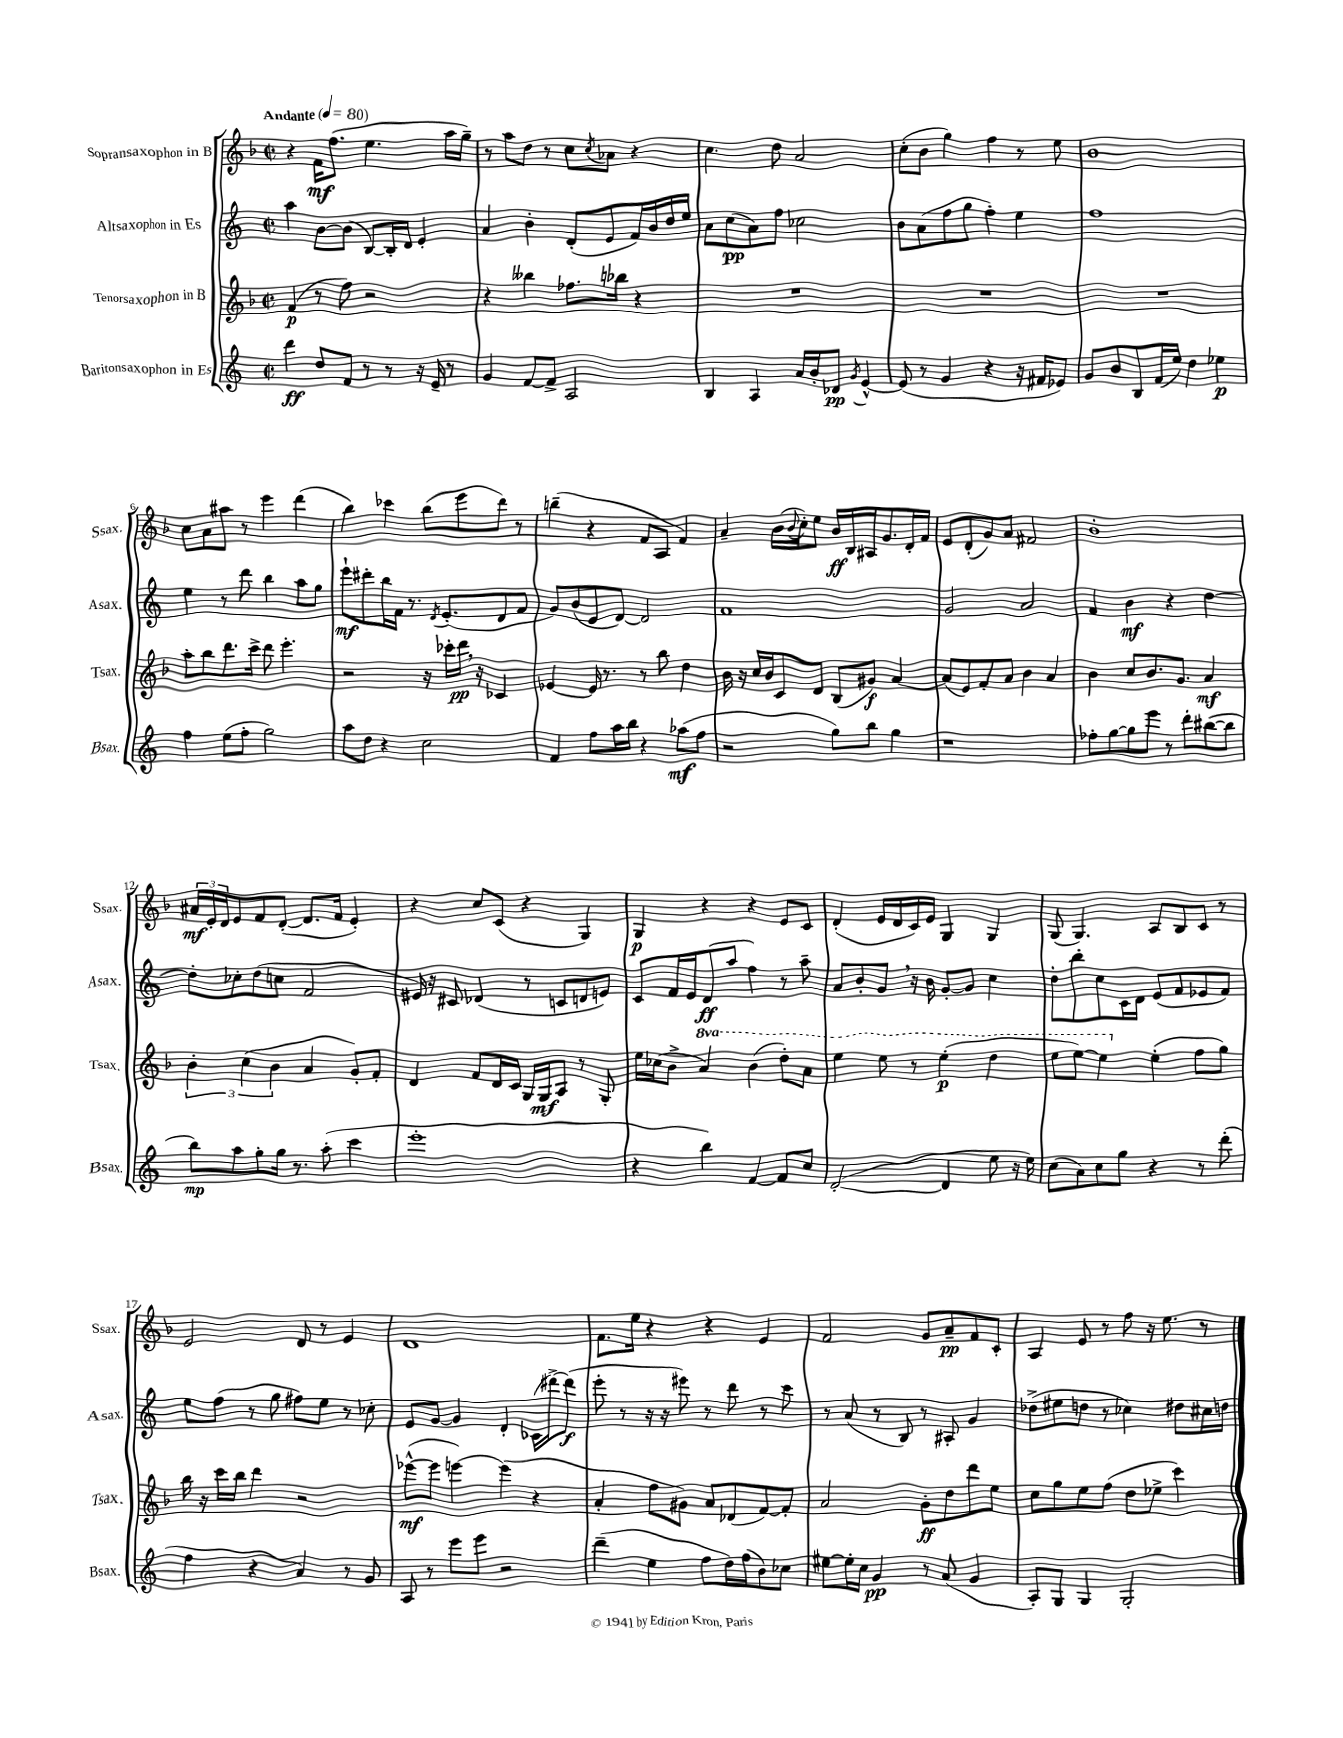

**kern	**kern	**kern	**kern
*staff4	*staff3	*staff2	*staff1
*clefG2	*clefG2	*clefG2	*clefG2
*k[]	*k[b-]	*k[]	*k[b-]
*M2/2	*M2/2	*M2/2	*M2/2
*met(c|)	*met(c|)	*met(c|)	*met(c|)
*MM80	*MM80	*MM80	*MM80
4ddd\	(4f/	4aa\	4r
8dd/L	8r	[8b\L	16f\LK
.	.	.	(8.ff\J
8f/J	8ff\)	(8b\]J	.
8r	2r	[8B/L)	4.ee\
8r	.	16B'/]L	.
.	.	16d/JJ	.
16r	.	4e'/	.
16e~/	.	.	.
8r	.	.	16aa\LL
.	.	.	16gg~\JJ)
=	=	=	=
4g/	4r	4a/	8r
.	.	.	8aa\L
[8f/L	4bb--\	4b'\	8dd\J
8f^/]J	.	.	8r
2A/	8.ff-\L	(8d'/L	8cc\L
.	.	.	8qcc/
.	.	8e/	8a-\J
.	16bb-\Jk	.	.
.	4r	16f/L)	4r
.	.	16b/	.
.	.	16dd/	.
.	.	16ee/JJ	.
=	=	=	=
4B/	1r	8a\L	4.cc\
.	.	(8cc\	.
4A/	.	8a\)	.
.	.	8ff\J	8dd\
16a/LL	.	2cc-\	2a/
16b'/J	.	.	.
8d-/J	.	.	.
8qg/	.	.	.
[4e^^/	.	.	.
=	=	=	=
(8e/]	1r	8b\L	(8cc'\L
8r	.	(8a\	8b-\J
4g/	.	8ff\	4gg\)
.	.	8gg\J	.
4r	.	4ff'\)	4ff\
16r	.	4ee\	8r
16f#/LK	.	.	.
8e-/J)	.	.	8ee\
=	=	=	=
8g/L	1r	1ff	1b-
8b/	.	.	.
8B/	.	.	.
(16f/L	.	.	.
16ee/JJ)	.	.	.
4dd\	.	.	.
4ee-\	.	.	.
=	=	=	=
4ff\	8aa'\L	4ee\	8cc\L
.	8bb-\	.	8a\
(8ee\L	8.ddd\	8r	8aa#\J
8ff'\J	.	8ddd\	8r
.	16ccc^\Jk	.	.
2gg\)	8ddd\	4bb\	4eee\
.	4.eee'\	.	.
.	.	8aa\L	(4ddd\
.	.	8gg\J	.
=	=	=	=
8aa\L	2r	8eee`\L	4bb-\)
8dd\J	.	8ddd#'\	.
4r	.	16bb\L	4ccc-\
.	.	16f\JJ	.
.	.	8.r	.
2cc\	16r	.	(8bb-\L
.	.	8qd/	.
.	16ccc-'\LL	(8.e'/L	.
.	16ddd\JJ	.	8eee\
.	16r	.	.
.	4c-/	8d/	8ddd\J)
.	.	8f/J	8r
=	=	=	=
4f/	[4e-/	8g/L)	(4bb~\
.	.	(8b/	.
8ff\L	16e-/]	8e/	4r
.	8.r	.	.
16aa\L	.	[8d/J)	.
16bb\JJ	.	.	.
4r	8r	2d/]	8f/L
.	8bb-\	.	8A/J
(8aa-\L	4dd\	.	4f/)
8ff\J	.	.	.
=	=	=	=
2r	16b-\	1f	4a~/
.	16r	.	.
.	16cc/LL	.	.
.	16b-/J	.	.
.	8c/	.	(16b-\LL
.	.	.	8qqb-/
.	.	.	16cc'\J)
.	8d/J	.	8ee\J
8gg\L)	(8B-/L	.	16b-/LL
.	.	.	16B-/
8bb\J	8g#/J)	.	16A#/J
.	.	.	8.g/
4gg\	[4a/	.	.
.	.	.	16d'/L
.	.	.	16f/JJ
=	=	=	=
1r	(8a/]L	2g/	8e/L
.	8e/)	.	(8d'/
.	8f'/	.	8g/)
.	8a/J	.	8a/J
.	4b-\	2a/	2f#/
.	4a/	.	.
=	=	=	=
8ff-'\L	4b-\	4f/	1b-'
[8gg\	.	.	.
8gg\]	8cc/L	4b\	.
8eee\J	8.b-/	.	.
8r	.	4r	.
.	8.g/J	.	.
8ddd'\L	.	.	.
([8bb#\	4a/	[4dd\	.
8bb#\]J	.	.	.
=	=	=	=
8bb\L)	6b-'\	8dd'\]L	24a#/LL
.	.	.	24e'/
.	.	.	24d/J
8aa\	.	8cc-'\	8e/
.	(6cc\	.	.
8gg'\	.	(8dd\	8f/
.	6b-\	.	.
16gg\Jk	.	8cc\J	([8d'/J
8.r	.	.	.
.	4a/	2f/	8.d/]L
(8aa'\	.	.	.
.	.	.	16f/Jk
4ccc\	8g'/L)	.	4e'/)
.	8f'/J	.	.
=	=	=	=
1eee'	4d/	16e#/)	4r
.	.	16r	.
.	.	8c#/	.
.	8f/L	(4d-/	8cc/L
.	16d/L	.	(8c/J
.	16c/JJ	.	.
.	16G/LL	8r	4r
.	16G/J	.	.
.	8A/J	8c/L	.
.	8r	8d/	4G/)
.	8G'/	8e/J)	.
=	=	=	=
4r	16ee\LL	8c/L	4G/
.	(16cc-\J	.	.
.	8b-^\J	16f/L	.
.	.	16e/J	.
4bb\)	4aa/)	(8d/	4r
.	.	8aa/J	.
[4f/	(4bb-\	4ff\)	4r
8f/]L	8ddd'\L)	8r	8e/L
8cc/J	8aa\J	8aa~\	8c/J
=	=	=	=
([2d'/	4eee\	8a/L	(4d'/
.	.	8b'/	.
.	8eee\	8g/J	16e/LL
.	.	.	16d/
.	8r	16r	16c/)
.	.	16b\	16e/JJ
4d/]	(4eee'\	[8g'/L	4G/
.	.	8g/]J	.
8ee\	4ddd\	4cc\	4G/
16r	.	.	.
16ee\)	.	.	.
=	=	=	=
(8cc\L	8eee\L	8dd'\L	(8G/
8a\)	[8eee\J)	8bb'\	4.G/)
8cc\	4eee\]	8cc\	.
8gg\J	.	16c\L	.
.	.	16d\JJ	.
4r	(4ee'\	(8e/L	8A/L
.	.	8f/	8B-/
8r	8ff\L	8e-/	8c/J
(8ddd'\	8gg\J)	8f/J)	8r
=	=	=	=
4ff\	16bb-\	8ee\L	2e/
.	16r	.	.
.	16ccc\LL	(8ff\J	.
.	16bb-\JJ	.	.
4r	4ddd\	8r	.
.	.	8gg\	.
4a/)	2r	8ff#\L)	8d/
.	.	8ee\J	8r
8r	.	8r	4e/
8g/	.	8cc-'\	.
=	=	=	=
8A/	([8eee-^^\L	8e/L	1d
8r	8eee-\]J	[8g/J	.
8eee\L	[4eee\)	4g/]	.
8eee\J	.	.	.
2r	(4eee\]	4d'/	.
.	4r	(16c-\LL	.
.	.	[16ddd#^\J)	.
.	.	(8ddd#\]J	.
=	=	=	=
(4ddd~\	4a'/	8eee'\	8.f\L
.	.	8r	.
.	.	.	16ee\Jk
4ee\	8ff\L	16r	4r
.	.	16r	.
.	8g#\J)	8eee#\)	.
8ff\L	8a/L	8r	4r
16dd\L)	(8d-/	8ddd\	.
(16ff\J	.	.	.
8b\)	[8f/)	8r	4e/
8cc-\J	8f'/]J	8ccc\	.
=	=	=	=
[8ee#\L	2a/	8r	2f/
16ee#'\]L	.	(8a/	.
16cc\JJ	.	.	.
4g/	.	8r	.
.	.	8B/)	.
8r	8g'\L	8r	8g/L
(8a/	8dd\	8A#'/	8a~/
4g/	8ddd\	4g/	8f/
.	8ee\J	.	8c'/J
=	=	=	=
8A'/L)	8cc\L	(8dd-^\L	4A/
8G/J	8gg\	8ee#\	.
4G/	8ee\	8dd\J	8e/
.	(8ff\J	8r	8r
2G'/	8dd\L	4cc-\)	8ff\
.	8ee-^\J	.	16r
.	.	.	8.ee\
.	4ccc\)	8dd#\L	.
.	.	16cc#\L	8r
.	.	16dd\JJ	.
==	==	==	==
*-	*-	*-	*-
